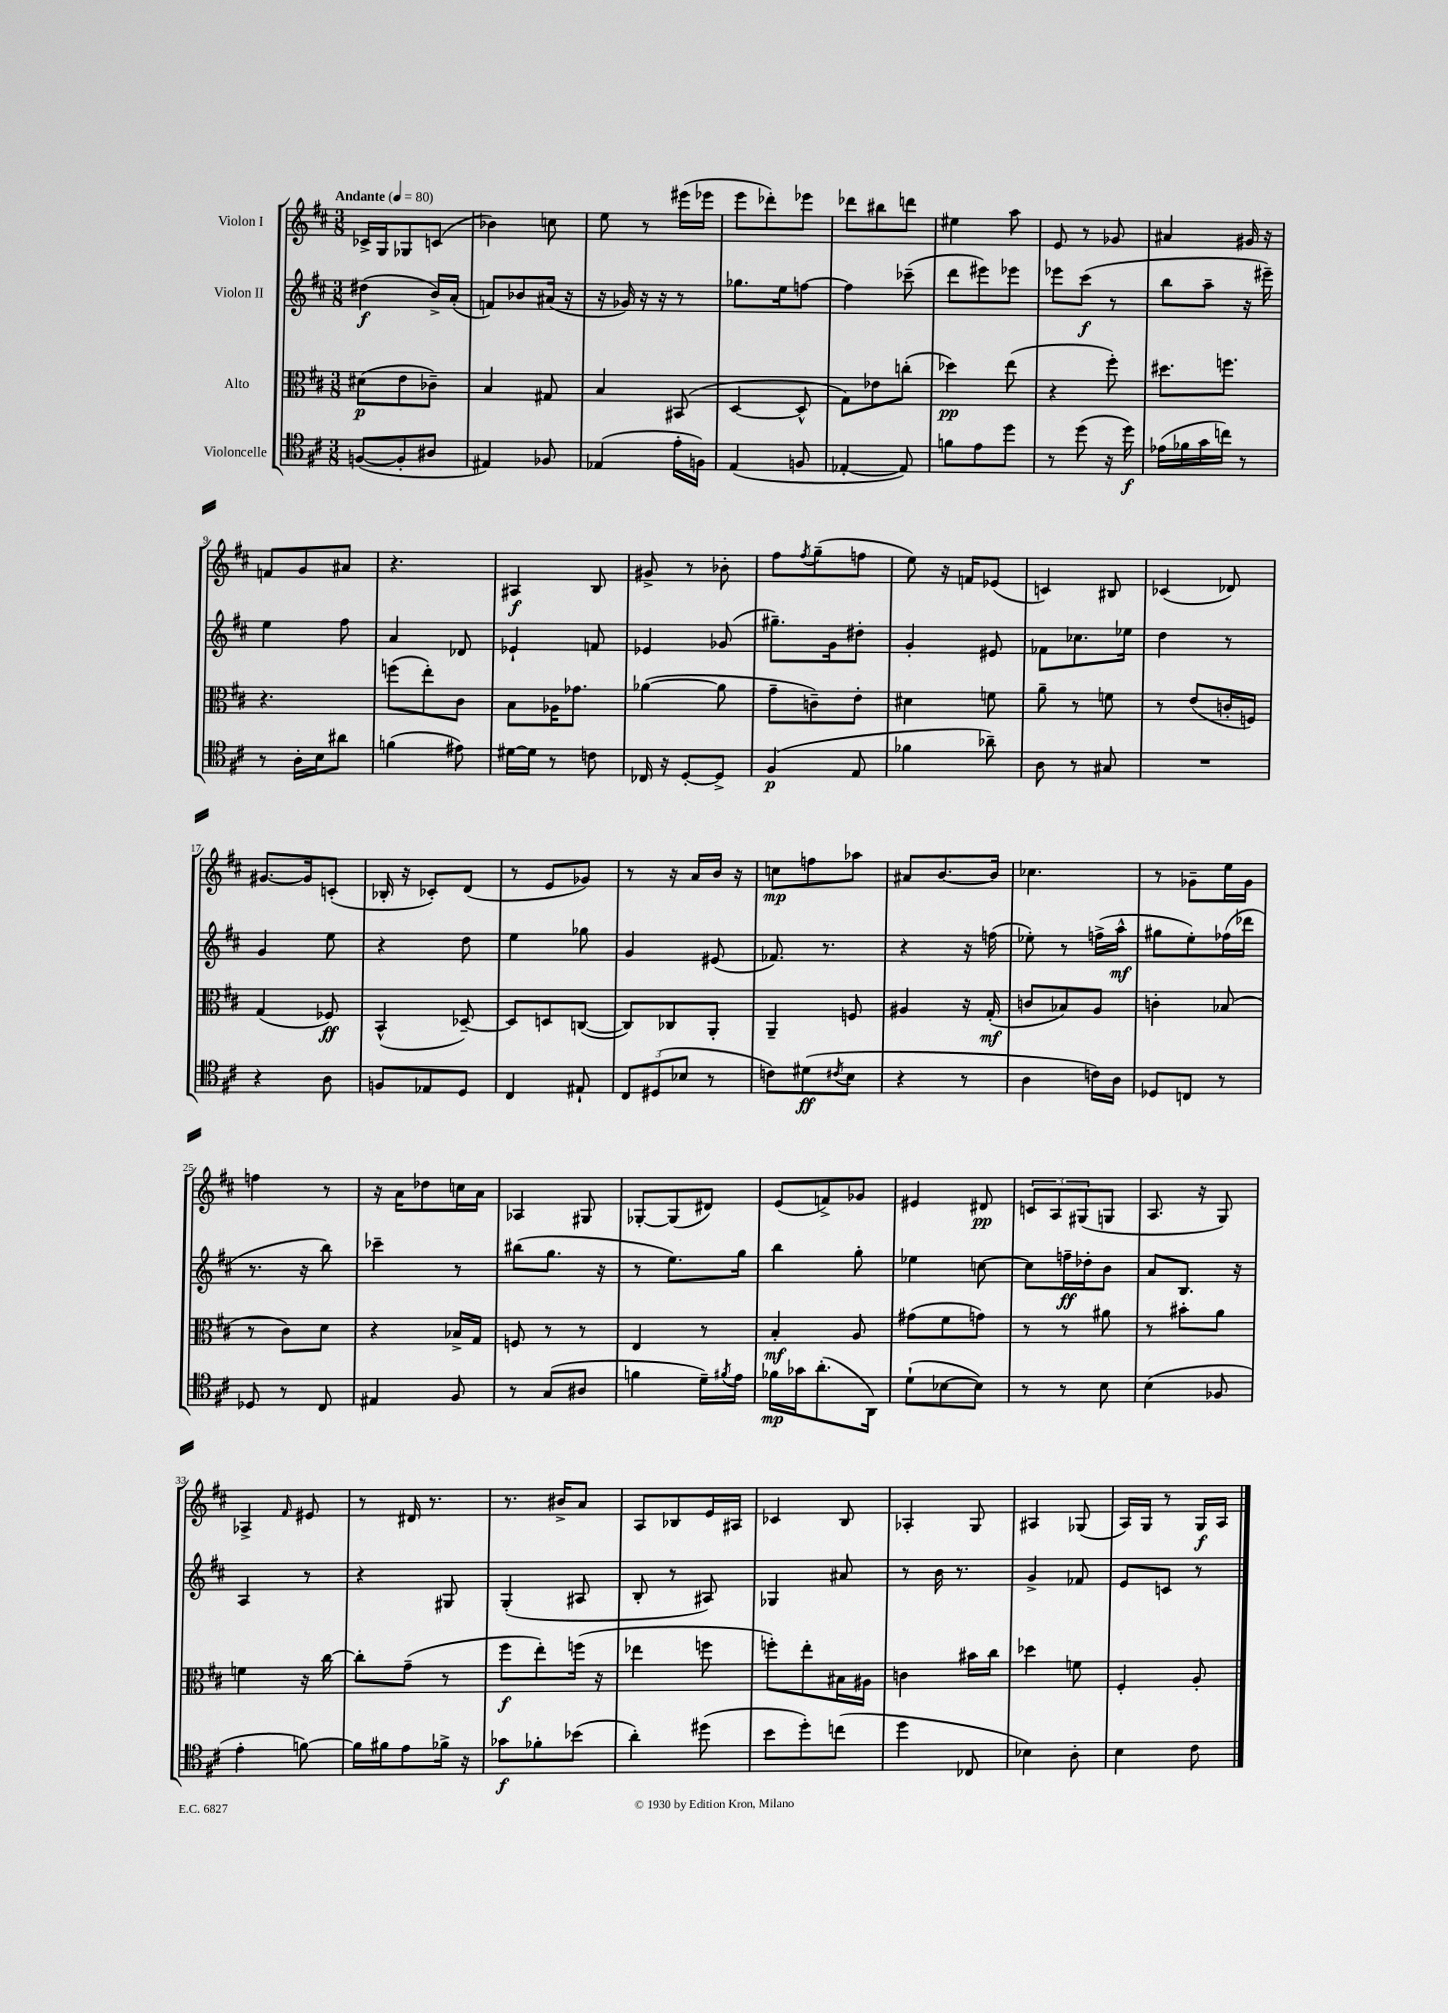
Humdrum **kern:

**kern	**kern	**kern	**kern
*staff4	*staff3	*staff2	*staff1
*clefC4	*clefC3	*clefG2	*clefG2
*k[f#c#]	*k[f#c#]	*k[f#c#]	*k[f#c#]
*M3/8	*M3/8	*M3/8	*M3/8
*MM80	*MM80	*MM80	*MM80
([8F	(8d#	(4dd#	16c-^
.	.	.	16G
8F']	8e	.	8G-
8A#	8c-~)	16b^)	(8c
.	.	(16a'	.
=	=	=	=
4E#)	4B	8f)	4b-)
.	.	8b-	.
8F-	8G#	(16a#	8cc
.	.	16r	.
=	=	=	=
(4E-	4B	16r	8ee
.	.	16g-)	.
.	.	16r	8r
.	.	16r	.
16e'	(8BB#	8r	(16eee#
16F)	.	.	16eee-
=	=	=	=
(4E	[4D	8.gg-	8eee
.	.	.	8ddd-')
.	.	16ee	.
8F	8D^^]	[8ff	8eee-
=	=	=	=
[4E-'	8G)	4ff]	8ddd-
.	8e-	.	8bb#
8E-])	(8cc'	(8ccc-~	8ddd
=	=	=	=
8f	4dd-)	8ddd	4ee#
8e	.	8eee#)	.
8dd	(8ee	8eee-	8aa
=	=	=	=
8r	4r	8eee-	8e
(8dd	.	(8ccc#	8r
16r	8ff#')	8r	8g-
16dd)	.	.	.
=	=	=	=
(16e-	8.dd#	8bb	4a#
16f-	.	.	.
16g	.	8aa~	.
16cc)	8.ff	.	.
8r	.	16r	16g#
.	.	16eee#~)	16r
=	=	=	=
8r	4.r	4ee	8f
16A'	.	.	8g
16B	.	.	.
8a#	.	8ff#	8a#
=	=	=	=
(4f	(8ff	4a	4.r
.	8ee')	.	.
8e#)	8c#	8d-	.
=	=	=	=
[16d#	8B	4e-`	4A#
16d#]	.	.	.
8r	16A-	.	.
.	8.g-	.	.
8c	.	8f	8B
=	=	=	=
16C-	([4a-	4e-	8g#^
16r	.	.	.
[8D'	.	.	8r
8D^]	8a-]	(8g-	8b-'
=	=	=	=
(4F#	8g~	8.gg#~)	8ff#
.	.	.	8qff#
.	8c~)	.	(8gg~
.	.	16g	.
8E	8e'	8dd#'	8ff
=	=	=	=
4f-	4d#	4g'	8ee)
.	.	.	16r
.	.	.	16f
8a-~)	8f	8e#	(8e-
=	=	=	=
8A	8a~	8f-	4c)
8r	8r	8.cc-	.
8G#	8f	.	8B#
.	.	16ee-	.
=	=	=	=
4.r	8r	4dd	(4c-
.	(8e	.	.
.	16c'	8r	8d-)
.	16F)	.	.
=	=	=	=
4r	(4G	4g	[8.g#
.	.	.	16g#]
8A	8F-)	8ee	(8c'
=	=	=	=
8F	(4BB^^	4r	16B-'
.	.	.	16r
8E-	.	.	8c-')
8D	[8D-~)	8dd	(8d
=	=	=	=
4C#	8D-]	4ee	8r
.	8D	.	8e
8E#`	([8C	8gg-	8g-)
=	=	=	=
12C#	8C])	4g	8r
(12D#	.	.	.
.	8C-	.	16r
12B-	.	.	.
.	.	.	16a
8r	8AA'	(8e#	16b
.	.	.	16r
=	=	=	=
8c)	4AA~	8.f-)	8cc
(8d#	.	.	8ff
.	.	8.r	.
8qc#	.	.	.
8B	8F	.	8aa-
=	=	=	=
4r	4A#	4r	8a#
.	.	.	[8.b
8r	16r	16r	.
.	(16G'	(16ff	16b]
=	=	=	=
4A	8c	8ee-')	4.cc-
.	8B-)	8r	.
16c)	8A	(16ff^	.
16A	.	16aa^^	.
=	=	=	=
8D-	4c'	8gg#	8r
8C	.	8ee')	8g-~
8r	(8B-	(16ff-	16ee
.	.	16ddd-	16g-
=	=	=	=
8D-	8r	8.r	4ff
8r	8c#)	.	.
.	.	16r	.
8C#	8d	8bb)	8r
=	=	=	=
4E#	4r	4ccc-~	16r
.	.	.	16a
.	.	.	8dd-
8F#	16B-^	8r	16cc
.	16G	.	16a
=	=	=	=
8r	8F	(8bb#	4A-
(8G	8r	8.gg	.
8A#	8r	.	8G#
.	.	16r	.
=	=	=	=
4f	4E	8r	[8G-'
.	.	8.ee)	(8G-]
16d~)	8r	.	8d#)
8qf#	.	.	.
16e	.	16gg	.
=	=	=	=
16f-	4B'	4bb	(8e
16g-	.	.	.
(8.a'	.	.	8f^)
.	8A	8gg'	8g-
16AA)	.	.	.
=	=	=	=
(8d`	(8g#	4ee-	4e#
[8B-	8f#	.	.
8B-])	8g)	[8cc	8d#
=	=	=	=
8r	8r	8cc]	12c
.	.	.	12A
8r	8r	16ff~	.
.	.	.	(12G#
.	.	16dd-'	.
8B	8a#	8b	8G
=	=	=	=
(4B	8r	8a	8.A
.	8b#'	8.B	.
.	.	.	16r
8F-	8a	.	8G)
.	.	16r	.
=	=	=	=
4e'	4f	4A	4A-^
.	.	.	16qqf#
[8f)	16r	8r	8e#
.	[16cc#	.	.
=	=	=	=
16f]	8cc#']	4r	8r
16f#	.	.	.
8e	(8g~	.	16d#
.	.	.	8.r
16f-^	8r	8G#	.
16r	.	.	.
=	=	=	=
8g-	8ff#	(4G'	8.r
8f-'	8ee')	.	.
.	.	.	16b#^
(8b-	(16ff	8A#	8a
.	16r	.	.
=	=	=	=
4a')	4ee-	8B'	8A
.	.	8r	8B-
(8dd#	8ff	8A#)	16e
.	.	.	16A#
=	=	=	=
8b	8ff')	4G-	4c-
8dd')	8ee'	.	.
(8cc	16B#	8a#	8B
.	16A#	.	.
=	=	=	=
4dd	4c	8r	4A-'
.	.	16b	.
.	.	8.r	.
8C-	16b#	.	8G
.	16cc#	.	.
=	=	=	=
4B-)	4dd-	4g^	4A#
8A'	8f	8f-	(8G-
=	=	=	=
4B	4F#'	8e	16A)
.	.	.	16G
.	.	8c	8r
8c#	8A'	8r	16G
.	.	.	16A
==	==	==	==
*-	*-	*-	*-
